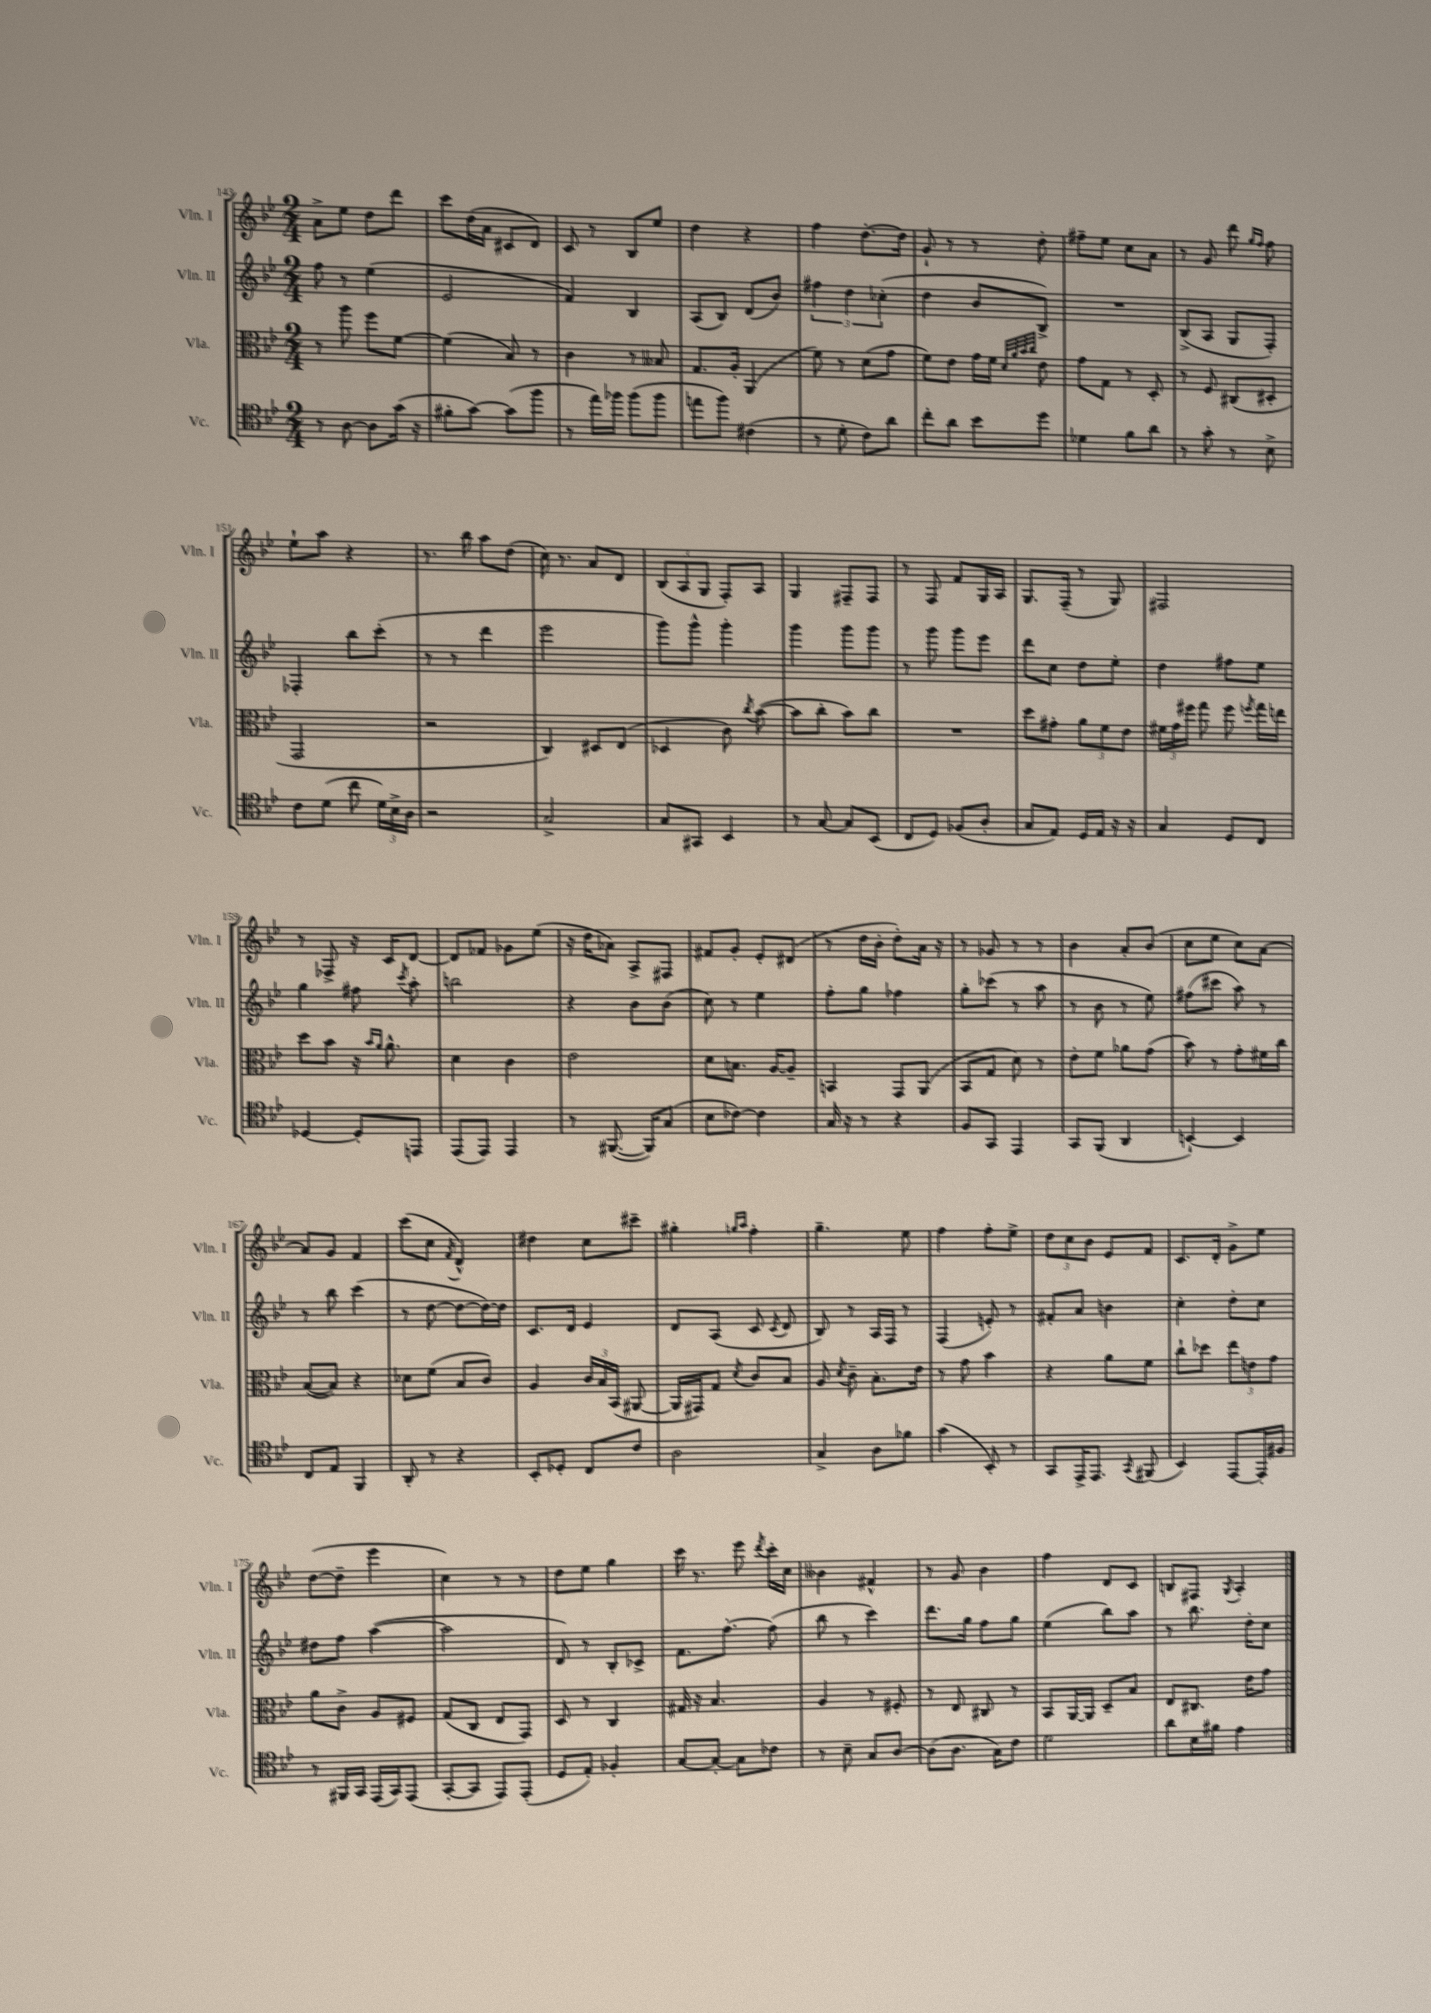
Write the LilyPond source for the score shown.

<<
\new StaffGroup <<
\new Staff = "s0" \with { instrumentName = "Vln. I" shortInstrumentName = "Vln. I" } {
    \clef treble \key bes \major \numericTimeSignature \time 2/4
    \autoBeamOff a'8[-> ees''8] d''8[ d'''8] |
    c'''8[ d''16( a'16] cis'8[ d'8]) |
    c'8 r8 bes8[ ees''8] |
    d''4 r4 |
    f''4 d''8.[~-. d''16] |
    g'8-! r8 r8 d''8-. |
    fis''8[-- ees''8] c''8[ a'8] |
    r8 g'8 d'''8 \grace { g''16[ f''16] } f''8 |
    ees''8[-! a''8] r4 |
    r8. bes''16 a''8[ d''8]( |
    c''16) r8. a'8[ d'8] |
    \tuplet 3/2 { bes8[( a8 g8] } f8[-.) a8] |
    g4 fis8[-- fis8] |
    r8 f8 f'8[ g16 a16] |
    g8.[ f16]--( r8 g8) |
    fis2 |
    r8 fes8-> r16 c'16[ d'8]~ |
    d'8[ fes'8] ges'8[ ees''8]( |
    r16 d''16[ aes'8]) a8[-> fis8] |
    fis'8[ g'8]-. ees'8[-. dis'8]( |
    r8 d''16[ bes'16]-. d''8[-.) a'16] r16 |
    r8 ges'8 r8 r8 |
    bes'4 a'8[-. bes'8]( |
    c''8[ ees''8] c''8[) a'8]~ |
    a'8[ g'8] f'4 |
    c'''8[( c''8] \acciaccatura { f'8 } d'4-^) |
    dis''4 c''8[ cis'''8]-- |
    gis''4-. \grace { g''16[ a''16] } f''4-. |
    g''4.-- ees''8 |
    f''4 f''8[-. ees''8]-> |
    \tuplet 3/2 { d''8[ c''8 bes'8] } ees'8[ f'8] |
    c'8.[ d'16]-. g'8[-> ees''8] |
    d''8[~( d''8]-- ees'''4 |
    c''4) r8 r8 |
    d''8[ ees''8] g''4 |
    c'''16 r8. ees'''8 \acciaccatura { d'''8 } c'''16[-. c''16] |
    beses'4 fis'4-^ |
    r8 g'8 bes'4 |
    f''4 d'8[ c'8] |
    b8[ fis8] \acciaccatura { g8 } a4-. \bar "|." |
}
\new Staff = "s1" \with { instrumentName = "Vln. II" shortInstrumentName = "Vln. II" } {
    \clef treble \key bes \major \numericTimeSignature \time 2/4
    \autoBeamOff f''8 r8 ees''4( |
    ees'2 |
    f'4) bes4 |
    a8[( bes8]) d'8[( bes'8]) |
    \tuplet 3/2 { fis''4 d''4 ces''4-.( } |
    d''4 bes'8[ bes8]->) |
    R2 |
    bes8[->( a8] g8[ f8]-.) |
    fes4-. bes''8[ c'''8]-.( |
    r8 r8 d'''4 |
    ees'''2 |
    g'''8[) g'''8]-^ g'''4-. |
    g'''4 g'''8[ g'''8] |
    r8 g'''8 g'''8[ ees'''8] |
    d'''8[ c''8] d''8[ ees''8]-. |
    d''4 fis''8[ ees''8] |
    g''4 fis''8 \acciaccatura { c'''8 } a''8-. |
    b''2 |
    r4 bes'8[ bes'8]( |
    c''8) r8 ees''4 |
    f''8[-. g''8] fes''4 |
    g''8[-. ces'''8]( r8 a''8 |
    r8 bes'8 r8 ees''8) |
    fis''8[( cis'''8] a''8) r8 |
    r8 bes''8 c'''4( |
    r8 d''8~ d''8[~ d''16~) d''16] |
    c'8.[ d'16] ees'4 |
    d'8[ a8]( c'8 \acciaccatura { c'8 } d'8 |
    bes8) r8 a16[ f16] r8 |
    f4( e'8-.) r8 |
    fis'8[-. a'8] b'4 |
    c''4-. d''8[-. c''8] |
    dis''8[ f''8] a''4~( |
    a''2 |
    d'8) r8 bes8[-. ces'8]-> |
    f'8.[ f''8.]~-. f''8( |
    bes''8 r8 c'''4) |
    d'''8.[ g''16] f''8[ g''8] |
    ees''4( bes''8[) a''8] |
    r8 bes''8. d''16[-. c''8] \bar "|." |
}
\new Staff = "s2" \with { instrumentName = "Vla." shortInstrumentName = "Vla." } {
    \clef alto \key bes \major \numericTimeSignature \time 2/4
    \autoBeamOff r8 a''8 f''8[ f'8]~ |
    f'4( bes8) r8 |
    c'4 r8 beses8 |
    g8.[ a16]-. a,4( |
    f'8) r8 d'8[( g'8] |
    f'8[) ees'8] g'16[ f'16] \grace { d'32[ a'32 bes'32 c''32] } ees'8 |
    g'8[ g8] r8 d8-. |
    r8 f8 cis8[( dis8]-. |
    g,2 |
    r2 |
    c4) dis8[ ees8]( |
    des4 c'8) \acciaccatura { c''8 } bes'8~( |
    bes'8[ c''8]-. bes'8[) c''8] |
    R2 |
    d''8[ gis'8]-. \tuplet 3/2 { a'8[ f'8 ees'8] } |
    \tuplet 3/2 { fis'16[ g'16 fis''16] } g''8 fis''8 \acciaccatura { f''8 } g''16[ e''16] |
    d''8[ bes'8] r16 \grace { bes'16[ a'16] } a'8.-^ |
    d'4 c'4 |
    ees'2 |
    d'8[ b8.] a16[~ a8]-- |
    b,4 g,8[ a,8]( |
    bes,8[ g8] d'8) r8 |
    ees'8[-. f'8] aes'8[ g'8]( |
    bes'8) r8 g'8[-. fis'16 c''16] |
    bes8[~( bes8]) r4 |
    des'8[ f'8]( bes8[ c'8]) |
    a4 \tuplet 3/2 { c'16[ bes16 bes,16]( } ais,8~ |
    ais,16[ gis,16) g8] \acciaccatura { d'8 } c'8[ bes8] |
    a8 \acciaccatura { d'8 } c'8-- bes8.[-. ees'16] |
    r8 g'8 bes'4 |
    r4 a'8[ f'8] |
    c''8[-! des''8] \tuplet 3/2 { ees''8[ e'8 g'8] } |
    a'8[ c'8]-> a8[ fis8] |
    g8[( c8] ees8[ g,8]) |
    d8 r8 c4 |
    gis16 r16 bes4. |
    a4 r8 fis8-. |
    r8 ees8 cis8 r8 |
    bes,8[ a,16~ a,16] d8[-- bes8] |
    ees8[ cis8.] ees'16[ g'8] \bar "|." |
}
\new Staff = "s3" \with { instrumentName = "Vc." shortInstrumentName = "Vc." } {
    \clef tenor \key bes \major \numericTimeSignature \time 2/4
    \autoBeamOff r8 a8~ a8[ g'16]( r16 |
    fis'8[-. g'8]~) g'8[( f''8] |
    r8 ees''16[) fes''16] fes''8[( fes''8] |
    e''8[ f''8]) cis'4( |
    r8 d'8-. c'8[) a'8] |
    c''8[-. a'8] bes'8[ d''8] |
    des'4 f'8[ a'8] |
    r8 g'8-. r8 bes8-> |
    c'8[ d'8]( c''8 \tuplet 3/2 { d'16[) bes16-> a16] } |
    r2 |
    g2-> |
    g8[ gis,8] bes,4 |
    r8 g8~ g8[ bes,8]( |
    c8[ d8]) fes8[( a8]-. |
    g8[ ees8]) d16[ ees16] r16 r16 |
    g4 d8[ c8] |
    des4~ des8[-. e,8] |
    ees,8[( ees,8]) ees,4 |
    r8 fis,8.~( fis,16[) g8]( |
    bes8[ ces'8]~) ces'4 |
    g16 r16 r8 r4 |
    f8[ g,8] ees,4 |
    g,8[ f,8]( a,4 |
    b,4~-!) b,4 |
    c8[ ees8] f,4 |
    a,8-. r8 r4 |
    bes,8[-. des8]-. c8[ c'8] |
    a2 |
    g4-> a8[ fes'8] |
    g'4( bes,8-.) r8 |
    g,8[ ees,16-> ees,8.] \acciaccatura { g,8 } fis,8( |
    bes,4) ees,8[~ ees,16-. fis16] |
    r8 fis,16[ g,16] ees,16[( g,16) ees,8]( |
    g,8[~-. g,8] ees,8[) ees,8]-.( |
    d8[ ees8]-.) fes4-. |
    g8[~ g8]~-. g8[ ces'8] |
    r8 bes8-- g8[ a8]~ |
    a8[( a8.] g16[) c'8] |
    d'2 |
    a'8[ bes16 fis'16] ees'4 \bar "|." |
}
>>
>>
\layout { \context { \Score currentBarNumber = #143 } }
